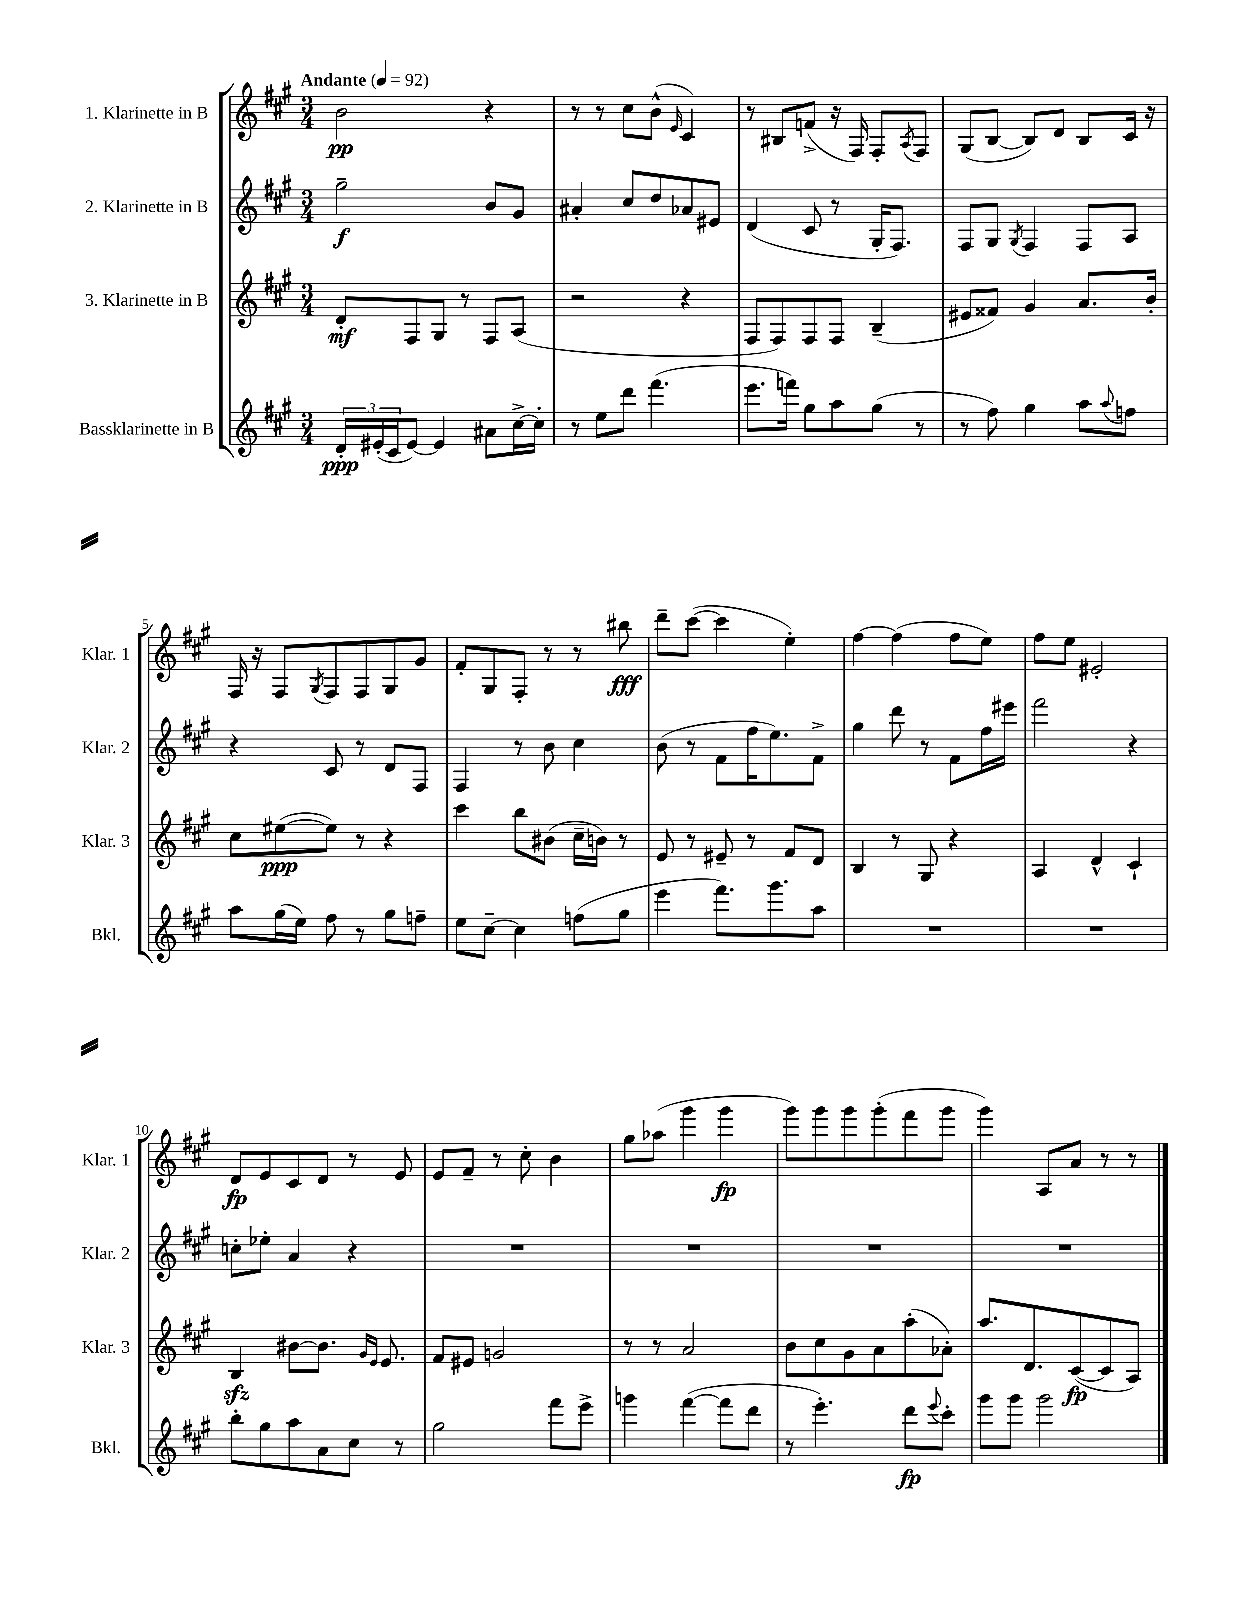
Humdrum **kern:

**kern	**dynam	**kern	**dynam	**kern	**dynam	**kern	**dynam
*part4	*part4	*part3	*part3	*part2	*part2	*part1	*part1
*staff4	*staff4	*staff3	*staff3	*staff2	*staff2	*staff1	*staff1
*I"Bassklarinette in B	*	*I"3. Klarinette in B	*	*I"2. Klarinette in B	*	*I"1. Klarinette in B	*
*I'Bkl.	*	*I'Klar. 3	*	*I'Klar. 2	*	*I'Klar. 1	*
*clefG2	*	*clefG2	*	*clefG2	*	*clefG2	*
*k[f#c#g#]	*	*k[f#c#g#]	*	*k[f#c#g#]	*	*k[f#c#g#]	*
*M3/4	*	*M3/4	*	*M3/4	*	*M3/4	*
*MM92	*	*MM92	*	*MM92	*	*MM92	*
=1	=1	=1	=1	=1	=1	=1	=1
!	!	!	!	!	!	!LO:TX:a:B:t=Andante	!
24d'/LL	ppp	8d'/L	mf	2gg#~\	f	2b\	pp
(24e#X'/	.	.	.	.	.	.	.
24c#/J	.	.	.	.	.	.	.
[8e#/J)	.	8F#/	.	.	.	.	.
4e#/]	.	8G#/J	.	.	.	.	.
.	.	8r	.	.	.	.	.
8a#X\L	.	8F#/L	.	8b/L	.	4r	.
[16cc#^\L	.	(8A/J	.	8g#/J	.	.	.
16cc#'\JJ]	.	.	.	.	.	.	.
=2	=2	=2	=2	=2	=2	=2	=2
8r	.	2r	.	4a#X'/	.	8r	.
8ee\L	.	.	.	.	.	8r	.
8ddd\J	.	.	.	8cc#/L	.	8cc#\L	.
(4.fff#\	.	.	.	8dd/	.	(8b^^\J	.
.	.	.	.	.	.	16qqe/	.
.	.	4r	.	8a-X/	.	4c#/)	.
.	.	.	.	8e#X/J	.	.	.
=3	=3	=3	=3	=3	=3	=3	=3
8.eee\L	.	8F#/L	.	(4d/	.	8r	.
.	.	8F#/)	.	.	.	8B#X/L	.
16fffn\Jk)	.	.	.	.	.	.	.
8gg#\L	.	8F#/	.	8c#/	.	(8fn^/J	.
8aa\	.	8F#/J	.	8r	.	16r	.
.	.	.	.	.	.	16F#/)	.
(8gg#\J	.	(4B~/	.	16G#'/KL	.	8F#'/L	.
.	.	.	.	8.F#/J)	.	.	.
.	.	.	.	.	.	8qA/	.
8r	.	.	.	.	.	8F#/J	.
=4	=4	=4	=4	=4	=4	=4	=4
8r	.	8e#X/L	.	8F#/L	.	(8G#/L	.
8ff#\)	.	8f##X/J)	.	8G#/J	.	[8B/J	.
.	.	.	.	8qG#/	.	.	.
4gg#\	.	4g#/	.	4F#/	.	8B/L])	.
.	.	.	.	.	.	8d/J	.
8aa\L	.	8.a/L	.	8F#/L	.	8B/L	.
8qqaa/	.	.	.	.	.	.	.
8ffn\J	.	.	.	8A/J	.	16c#/Jk	.
.	.	16b'/Jk	.	.	.	16r	.
!!LO:LB:g=z
=5	=5	=5	=5	=5	=5	=5	=5
8aa\L	.	8cc#\L	.	4r	.	16F#/	.
.	.	.	.	.	.	16r	.
(16gg#\L	.	([8ee#X\	ppp	.	.	8F#/L	.
16ee\JJ)	.	.	.	.	.	.	.
.	.	.	.	.	.	8qG#/	.
8ff#\	.	8ee#\J])	.	8c#/	.	8F#/	.
8r	.	8r	.	8r	.	8F#/	.
8gg#\L	.	4r	.	8d/L	.	8G#/	.
8ffn~\J	.	.	.	8F#/J	.	8g#/J	.
=6	=6	=6	=6	=6	=6	=6	=6
8ee\L	.	4ccc#\	.	4F#/	.	8f#'/L	.
[8cc#~\J	.	.	.	.	.	8G#/	.
4cc#\]	.	8bb\L	.	8r	.	8F#'/J	.
.	.	(8b#X\J	.	8b\	.	8r	.
(8ffn\L	.	16cc#~\LL	.	4cc#\	.	8r	.
.	.	16bn\JJ)	.	.	.	.	.
8gg#\J	.	8r	.	.	.	8bb#X\	fff
=7	=7	=7	=7	=7	=7	=7	=7
4eee\	.	8e/	.	(8b\	.	8ddd~\L	.
.	.	8r	.	8r	.	([8ccc#\J	.
8.fff#\L)	.	8e#X~/	.	8f#\L	.	4ccc#\]	.
.	.	8r	.	16ff#\K	.	.	.
8.ggg#\	.	.	.	8.ee\)	.	.	.
.	.	8f#/L	.	.	.	4ee'\)	.
8aa\J	.	8d/J	.	8f#^\J	.	.	.
=8	=8	=8	=8	=8	=8	=8	=8
2.r	.	4B/	.	4gg#\	.	[4ff#\	.
.	.	8r	.	8ddd\	.	(4ff#\]	.
.	.	8G#/	.	8r	.	.	.
.	.	4r	.	8f#\L	.	8ff#\L	.
.	.	.	.	16ff#\L	.	8ee\J)	.
.	.	.	.	16eee#X\JJ	.	.	.
=9	=9	=9	=9	=9	=9	=9	=9
2.r	.	4A/	.	2fff#\	.	8ff#\L	.
.	.	.	.	.	.	8ee\J	.
.	.	4d^^/	.	.	.	2e#X'/	.
.	.	4c#`/	.	4r	.	.	.
!!LO:LB:g=z
=10	=10	=10	=10	=10	=10	=10	=10
8bb'\L	.	4Bzz/	.	8ccn'\L	.	8d/L	fp
8gg#\	.	.	.	8ee-X'\J	.	8e/	.
8aa\	.	[8b#X\L	.	4a/	.	8c#/	.
8a\	.	8.b#\J]	.	.	.	8d/J	.
8cc#\J	.	.	.	4r	.	8r	.
.	.	16qqg#/LL	.	.	.	.	.
.	.	16qqe/JJ	.	.	.	.	.
.	.	8.e/	.	.	.	.	.
8r	.	.	.	.	.	8e/	.
=11	=11	=11	=11	=11	=11	=11	=11
2gg#\	.	8f#/L	.	2.r	.	8e/L	.
.	.	8e#X/J	.	.	.	8f#~/J	.
.	.	2gn/	.	.	.	8r	.
.	.	.	.	.	.	8cc#'\	.
8fff#\L	.	.	.	.	.	4b\	.
8eee^\J	.	.	.	.	.	.	.
=12	=12	=12	=12	=12	=12	=12	=12
4gggn\	.	8r	.	2.r	.	8gg#\L	.
.	.	8r	.	.	.	(8aa-X\J	.
([4fff#\	.	2a/	.	.	.	4ggg#\	.
8fff#\L]	.	.	.	.	.	4ggg#\	fp
8ddd\J	.	.	.	.	.	.	.
=13	=13	=13	=13	=13	=13	=13	=13
8r	.	8b\L	.	2.r	.	8ggg#\L)	.
4.eee'\)	.	8cc#\	.	.	.	8ggg#\	.
.	.	8g#\	.	.	.	8ggg#\	.
.	.	8a\	.	.	.	(8ggg#'\	.
8ddd\L	fp	(8aa'\	.	.	.	8fff#\	.
8qqeee/	.	.	.	.	.	.	.
8ccc#'\J	.	8a-X'\J)	.	.	.	8ggg#\J	.
=14	=14	=14	=14	=14	=14	=14	=14
8ggg#\L	.	8.aa/L	.	2.r	.	4ggg#\)	.
8ggg#\J	.	.	.	.	.	.	.
.	.	8.d/	.	.	.	.	.
2ggg#\	.	.	.	.	.	8A/L	.
.	.	([8c#/	fp	.	.	8a/J	.
.	.	8c#/]	.	.	.	8r	.
.	.	8A/J)	.	.	.	8r	.
==	==	==	==	==	==	==	==
*-	*-	*-	*-	*-	*-	*-	*-
